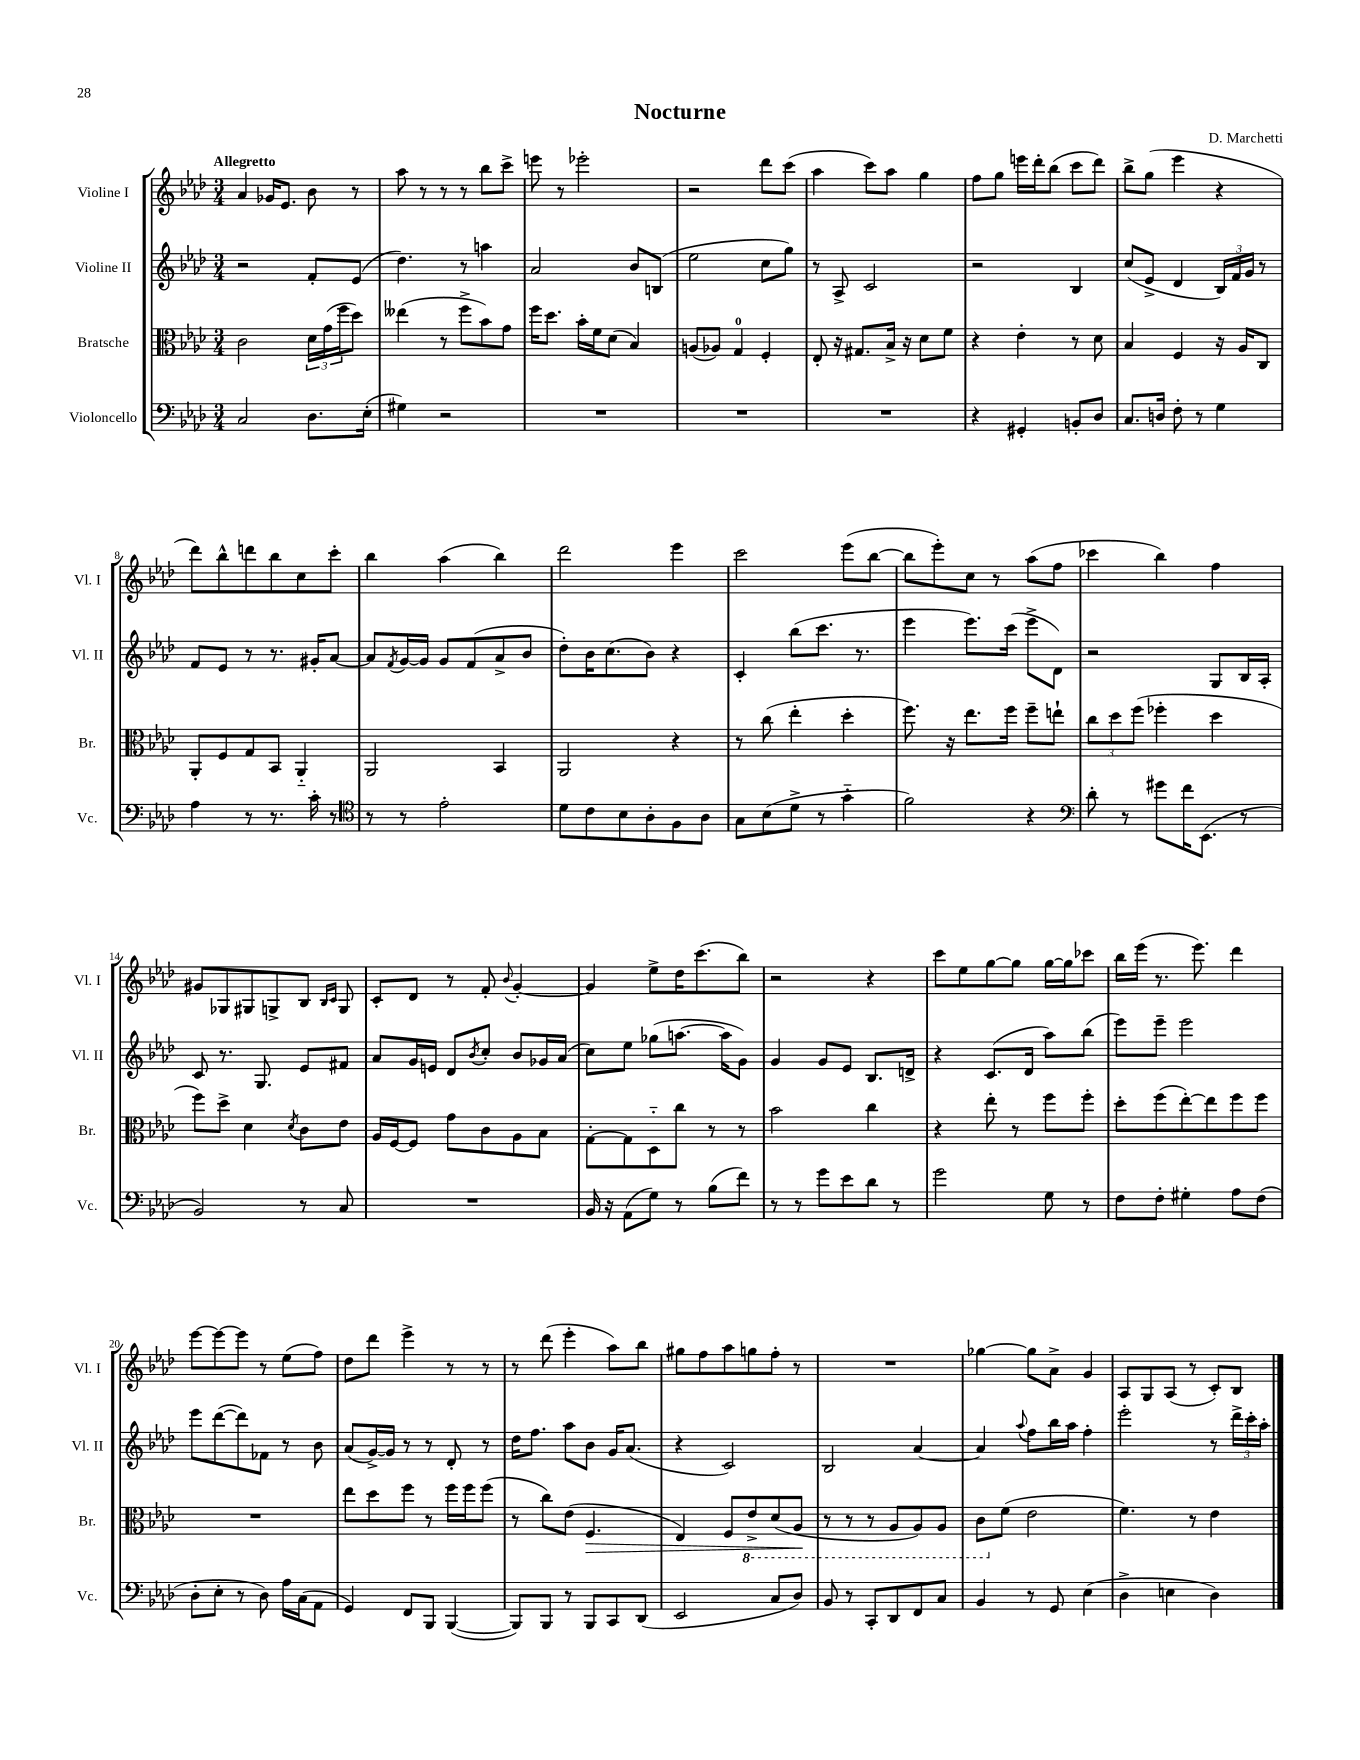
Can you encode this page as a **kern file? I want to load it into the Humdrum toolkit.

**kern	**kern	**dynam	**kern	**kern
*part4	*part3	*part3	*part2	*part1
*staff4	*staff3	*staff3	*staff2	*staff1
*I"Violoncello	*I"Bratsche	*	*I"Violine II	*I"Violine I
*I'Vc.	*I'Br.	*	*I'Vl. II	*I'Vl. I
*clefF4	*clefC3	*	*clefG2	*clefG2
*k[b-e-a-d-]	*k[b-e-a-d-]	*	*k[b-e-a-d-]	*k[b-e-a-d-]
*M3/4	*M3/4	*	*M3/4	*M3/4
=1	=1	=1	=1	=1
!	!	!	!	!LO:TX:a:B:t=Allegretto
2C/	2c\	.	2r	4a-/
.	.	.	.	16g-X/KL
.	.	.	.	8.e-/J
8.D-\L	24d-\LL	.	8f'/L	8b-\
.	(24g\	.	.	.
.	24ff\J	.	.	.
.	8dd-\J)	.	(8e-/J	8r
(16E-'\Jk	.	.	.	.
=2	=2	=2	=2	=2
4G#X\)	(4ee--X\	.	4.dd-\)	8aa-\
.	.	.	.	8r
2r	8r	.	.	8r
.	8ff^\L	.	8r	8r
.	8b-\)	.	4aan\	8bb-\L
.	8g\J	.	.	8ccc^\J
=3	=3	=3	=3	=3
2.r	16ff\KL	.	2a-/	8eeen\
.	8.dd-\J	.	.	.
.	.	.	.	8r
.	16b-'\LL	.	.	2eee-X'\
.	16f\J	.	.	.
.	(8d-\J	.	.	.
.	4B-/)	.	8b-/L	.
.	.	.	(8Bn/J	.
=4	=4	=4	=4	=4
2.r	(8An/L	.	2ee-\	2r
.	8A-X/J)	.	.	.
.	4G/	.	.	.
.	4F'/	.	8cc\L	8ddd-\L
.	.	.	8gg\J)	(8ccc\J
=5	=5	=5	=5	=5
2.r	8E-'/	.	8r	4aa-\
.	16r	.	8A-^/	.
.	8.G#X/L	.	.	.
.	.	.	2c/	8ccc\L)
.	16B-^/Jk	.	.	8aa-\J
.	16r	.	.	.
.	8d-\L	.	.	4gg\
.	8f\J	.	.	.
=6	=6	=6	=6	=6
4r	4r	.	2r	8ff\L
.	.	.	.	8gg\J
4GG#X'/	4e-'\	.	.	16eeen\LL
.	.	.	.	16ddd-'\J
.	.	.	.	(8bb-\J
8BBn'/L	8r	.	4B-/	8ccc\L
8D-/J	8d-\	.	.	8ddd-\J)
=7	=7	=7	=7	=7
8.C/L	4B-/	.	(8cc/L	8bb-^\L
.	.	.	8e-^/J	(8gg\J
16Dn/Jk	.	.	.	.
8F'\	4F/	.	4d-/	4eee-\
8r	.	.	.	.
4G\	16r	.	24B-/LL)	4r
.	.	.	24f/	.
.	16A-/KL	.	.	.
.	.	.	24g/JJ	.
.	8C/J	.	8r	.
!!LO:LB:g=z
=8	=8	=8	=8	=8
4A-\	8AA-'/L	.	8f/L	8ddd-\L)
.	8F/	.	8e-/J	8bb-^^\
8r	8G/	.	8r	8dddn\
8.r	8BB-/J	.	8.r	8bb-\
.	4AA-/	.	.	8cc\
16c'\	.	.	16g#X'/KL	.
8r	.	.	[8a-/J	8ccc'\J
=9	=9	=9	=9	=9
*clefC4	*	*	*	*
8r	2AA-/	.	8a-/L]	4bb-\
.	.	.	8qf/	.
8r	.	.	[16g/L	.
.	.	.	16g/JJ]	.
2e-'\	.	.	8g/L	(4aa-\
.	.	.	(8f/	.
.	4BB-/	.	8a-^/	4bb-\)
.	.	.	8b-/J	.
=10	=10	=10	=10	=10
8d-\L	2AA-/	.	8dd-'\L)	2ddd-\
8c\	.	.	16b-\K	.
.	.	.	(8.cc\	.
8B-\	.	.	.	.
8A-'\	.	.	8b-\J)	.
8F\	4r	.	4r	4eee-\
8A-\J	.	.	.	.
=11	=11	=11	=11	=11
8G\L	8r	.	4c'/	2ccc\
(8B-\	(8cc\	.	.	.
8d-^\J	4ee-'\	.	(8bb-\L	.
8r	.	.	8.ccc\J	.
4g\	4dd-'\	.	.	(8eee-\L
.	.	.	8.r	.
.	.	.	.	[8bb-\J
=12	=12	=12	=12	=12
2f\)	8.ff\)	.	4eee-\	8bb-\L]
.	.	.	.	8eee-'\)
.	16r	.	.	.
.	8.ee-\L	.	8.eee-\L)	8cc\J
.	.	.	.	8r
.	16ff\Jk	.	(16ccc\Jk	.
4r	8ff~\L	.	8eee-^\L	(8aa-\L
.	8een`\J	.	8d-\J)	8ff\J
=13	=13	=13	=13	=13
*clefF4	*	*	*	*
8d-'\	12cc\L	.	2r	4ccc-X\
.	12dd-\	.	.	.
8r	.	.	.	.
.	(12ff\J	.	.	.
8g#X\L	4ff-X'\	.	.	4bb-\)
16f\K	.	.	.	.
(8.EE-\J	.	.	.	.
.	4dd-\	.	8G/L	4ff\
8r	.	.	16B-/L	.
.	.	.	16A-'/JJ	.
!!LO:LB:g=z
=14	=14	=14	=14	=14
2BB-/)	8ff\L)	.	8c/	8g#X/L
.	8dd-^\J	.	8.r	8G-X/
.	4d-\	.	.	8G#X/
.	.	.	8.G/	.
.	.	.	.	8Gn^/
.	8qd-/	.	.	.
8r	8c\L	.	8e-/L	8B-/J
.	.	.	.	16qqB-/LL
.	.	.	.	16qqc/JJ
8C/	8e-\J	.	8f#X/J	8G/
=15	=15	=15	=15	=15
2.r	16A-/LL	.	8a-/L	8c'/L
.	[16F/J	.	.	.
.	8F/J]	.	16g/L	8d-/J
.	.	.	16en/JJ	.
.	8g\L	.	8d-/L	8r
.	.	.	8qb-/	.
.	8c\	.	8cc'/J	8f'/
.	.	.	.	8qqb-/
.	8A-\	.	8b-/L	[4g'/
.	8B-\J	.	16g-X/L	.
.	.	.	(16a-/JJ	.
=16	=16	=16	=16	=16
16BB-/	[8G'\L	.	8cc\L)	4g/]
16r	.	.	.	.
(8AA-\L	8G\]	.	8ee-\J	.
8G\J)	8D-\	.	(8gg-X\L	8ee-^\L
8r	8cc\J	.	[8.aan\J	16dd-\K
.	.	.	.	(8.ccc\
(8B-\L	8r	.	.	.
.	.	.	16aa\KL]	.
8f\J)	8r	.	8g\J)	8bb-\J)
=17	=17	=17	=17	=17
8r	2b-\	.	4g/	2r
8r	.	.	.	.
8g\L	.	.	8g/L	.
8e-\	.	.	8e-/J	.
8d-\J	4cc\	.	8.B-/L	4r
8r	.	.	.	.
.	.	.	16dn^/Jk	.
=18	=18	=18	=18	=18
2g\	4r	.	4r	8ccc\L
.	.	.	.	8ee-\
.	8ee-'\	.	(8.c/L	[8gg\
.	8r	.	.	8gg\J]
.	.	.	16d-/Jk	.
8G\	8ff\L	.	8aa-\L)	[16gg\LL
.	.	.	.	16gg\J]
8r	8ff'\J	.	(8bb-\J	8ccc-X\J
=19	=19	=19	=19	=19
8F\L	8dd-'\L	.	8eee-\L)	16bb-\LL
.	.	.	.	(16eee-\JJ
8F'\J	(8ff\	.	8eee-~\J	8.r
4G#X'\	[8ee-'\)	.	2eee-\	.
.	.	.	.	8.eee-\)
.	8ee-\]	.	.	.
8A-\L	8ff\	.	.	4ddd-\
(8F\J	8ff\J	.	.	.
!!LO:LB:g=z
=20	=20	=20	=20	=20
8D-'\L	2.r	.	8eee-\L	[8eee-\L
8E-'\J	.	.	([8ddd-\	8eee-\_
8r	.	.	8ddd-\])	8eee-\J]
8D-\)	.	.	8f-X\J	8r
16A-\LL	.	.	8r	(8ee-\L
(16C\J	.	.	.	.
8AA-\J	.	.	8b-\	8ff\J)
=21	=21	=21	=21	=21
4GG/)	8ee-\L	.	(8a-/L	8dd-\L
.	8dd-\	.	[16g^/L)	8ddd-\J
.	.	.	16g/JJ]	.
8FF/L	8ff\J	.	8r	4eee-^\
8BBB-/J	8r	.	8r	.
([4BBB-/	16ff\LL	.	8d-'/	8r
.	16ff\J	.	.	.
.	(8ff\J	.	8r	8r
=22	=22	=22	=22	=22
8BBB-/L])	8r	.	16dd-\KL	8r
.	.	.	8.ff\J	.
8BBB-/J	8cc\L)	.	.	(8ddd-\
8r	(8e-\J	.	8aa-\L	4eee-'\
!	!	!LO:HP:b	!	!
8BBB-/L	4.F/	>	8b-\J	.
8CC/	.	.	16g/KL	8aa-\L)
.	.	.	(8.a-/J	.
(8DD-/J	.	.	.	8bb-\J
=23	=23	=23	=23	=23
2EE-/	4E-/)	.	4r	8gg#X\L
.	.	.	.	8ff\
.	8F/L	.	2c/)	8aa-\
*	*8ba	*	*	*
.	8E-^/	.	.	8ggn\
8C/L	(8D-/	.	.	8ff'\J
8D-/J)	8AA-/J	.	.	8r
.	.	]	.	.
=24	=24	=24	=24	=24
8BB-/	8r	.	2B-/	2.r
8r	8r	.	.	.
8CC'/L	8r	.	.	.
8DD-/	8AA-/L	.	.	.
8FF/	8AA-/)	.	[4a-/	.
8C/J	8AA-/J	.	.	.
=25	=25	=25	=25	=25
4BB-/	8C\L	.	4a-/]	[4gg-X\
*	*X8ba	*	*	*
.	(8f\J	.	.	.
.	.	.	8qqaa-/	.
8r	2e-\	.	8ff\L	8gg-\L]
8GG/	.	.	16bb-\L	8a-^\J
.	.	.	16aa-\JJ	.
(4E-\	.	.	4ff'\	4g/
=26	=26	=26	=26	=26
4D-^\	4.f\)	.	2eee-'\	8A-/L
.	.	.	.	8G/
4En\	.	.	.	(8A-/J
.	8r	.	.	8r
4D-\)	4e-\	.	8r	8c'/L)
.	.	.	24ddd-^\LL	8B-/J
.	.	.	24ccc'\	.
.	.	.	24aa-'\JJ	.
==	==	==	==	==
*-	*-	*-	*-	*-
